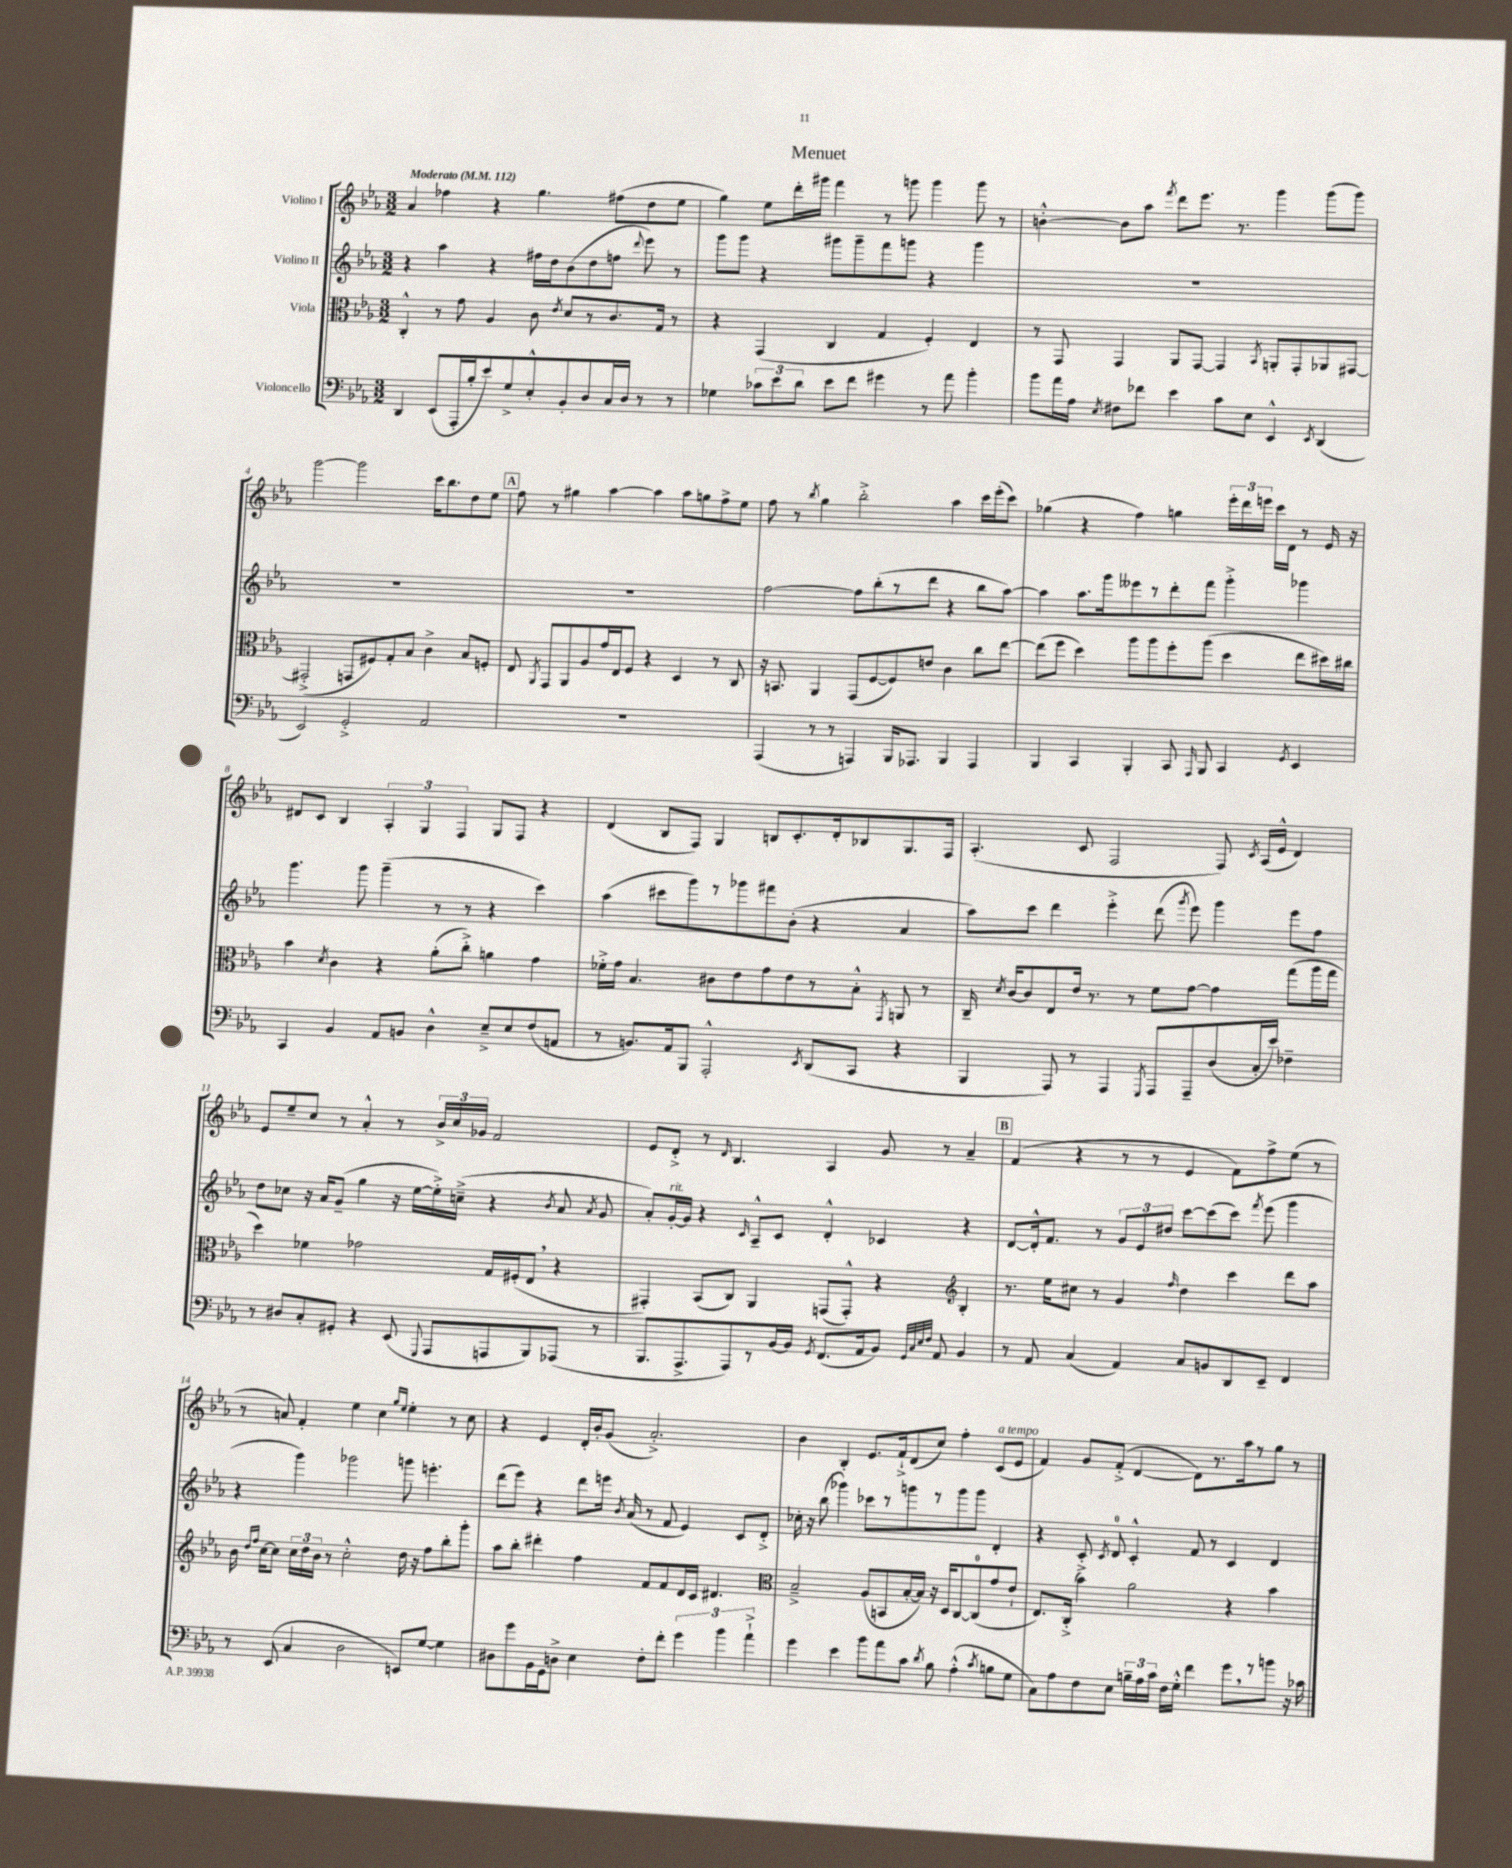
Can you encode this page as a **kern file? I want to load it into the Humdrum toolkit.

**kern	**kern	**kern	**kern
*part4	*part3	*part2	*part1
*staff4	*staff3	*staff2	*staff1
*I"Violoncello	*I"Viola	*I"Violino II	*I"Violino I
*clefF4	*clefC3	*clefG2	*clefG2
*k[b-e-a-]	*k[b-e-a-]	*k[b-e-a-]	*k[b-e-a-]
*M3/2	*M3/2	*M3/2	*M3/2
*MM112	*MM112	*MM112	*MM112
=1	=1	=1	=1
!	!	!	!LO:TX:a:B:t=Moderato
4DD/	4C'^^/	4r	4a-/
(8EE-/L	8r	4aa-\	4ff-X\
16AAA-'/L	8g\	.	.
16B-'/J	.	.	.
8e-/)	4A-/	4r	4r
8G^/	.	.	.
8E-'^^/	8c\	16ff#X\LL	4.gg\
.	.	16dd\J	.
.	8qe-/	.	.
8BB-'/	8d/L	(8b-\	.
8D/	8r	8dd\	.
16C/L	8.c/	8ffn\J	(8ff#X\L
16D/JJ	.	.	.
.	.	8qqddd/	.
8r	.	8eee-\)	8dd\
.	16G/Jk	.	.
8r	8r	8r	8ee-\J
=2	=2	=2	=2
4G-X\	4r	8ggg\L	4gg\)
.	.	8ggg\J	.
12c-X\L	(4GG/	4r	8ee-\L
12e-\	.	.	.
.	.	.	16ddd'\L
12d\J	.	.	.
.	.	.	16ggg#X\JJ
8e-\L	4C/	8ggg#X\L	4fff\
8f\J	.	8ggg#~\	.
4g#X\	4G/	8fff\	8r
.	.	8gggn\J	8gggn\
8r	4F'/)	4r	4ggg\
8a-\	.	.	.
4b-'\	4E-/	4ggg\	8ggg\
.	.	.	8r
=3	=3	=3	=3
8b-\L	8r	1.r	[4bn'^^\
16a-\L	8GG/	.	.
16A-\JJ	.	.	.
8qE-/	.	.	.
8F#X\L	4GG/	.	8b\L]
8f-X\J	.	.	8aa-\J
.	.	.	8qfff/
4e-\	8AA-/L	.	8ddd\L
.	[8GG/J	.	8.eee-\J
8c\L	4GG/]	.	.
.	.	.	8.r
8E-\J	.	.	.
.	8qBB-/	.	.
4EE-^^/	8AAn'/L	.	4ggg\
.	8GG'/	.	.
8qEE-/	.	.	.
(4DD/	8AA-X/	.	(8ggg\L
.	[8GG#X/J	.	8ggg\J)
!!LO:LB:g=z
=4	=4	=4	=4
2EE-/)	(2GG#X'^/]	1.r	[2ggg\
2GG'^/	8GGn/L	.	2ggg\]
.	8F#X/)	.	.
.	8G'/	.	.
.	8B-/J	.	.
2AA-/	4c^\	.	16ccc\KL
.	.	.	8.bb-\
.	8B-/L	.	8dd\
.	8Fn'/J	.	8ee-\J
!!LO:REH:place=s1:t=A
=5	=5	=5	=5
1.r	8E-/	1.r	8ff\
.	8qAA-/	.	.
.	8GG/L	.	8r
.	8AA-/	.	4gg#X\
.	8A-/	.	.
.	16g/L	.	[4aa-\
.	16E-/J	.	.
.	8F/J	.	.
.	4r	.	4aa-\]
.	4D/	.	8aa-\L
.	.	.	8ggn\
.	8r	.	8ff^\
.	8C/	.	8ee-\J
=6	=6	=6	=6
(4AAA-/	16r	[2ff\	8ff\
.	8.BBn/	.	.
.	.	.	8r
.	.	.	8qbb-/
8r	4AA-/	.	4gg\
8r	.	.	.
4AAAn/)	(8GG/L	8ff\L]	2bb-'^\
.	[8F/	(8bb-'\	.
16BBB-/KL	8F/])	8r	.
8.AAA-X/J	.	.	.
.	8en/J	8ddd\J	.
4BBB-/	4c\	4r	4aa-\
4AAA-/	8cc\L	8bb-\L	16ccc\LL
.	.	.	(16eee-'\J
.	[8ee-\J	[8aa-\J)	8ccc\J)
=7	=7	=7	=7
4BBB-/	(8ee-\L]	4aa-\]	(4gg-X\
.	8ff\J	.	.
4CC/	4dd\)	8.aa-\L	4r
.	.	16ggg\k	.
4BBB-'/	8aa-\L	8eee--X\	4ff\)
.	8aa-\	8r	.
8CC/	8ff'\	8ddd'\	4ggn\
16qqAAA-/	.	.	.
8BBB-/	(8aa-\J	8fff\J	.
4CC/	4dd\	4ggg'^\	24eee-'\LL
.	.	.	24ddd\
.	.	.	24eeen\JJ
.	.	.	16ccc\LL
.	.	.	16d\JJ
8qGG/	.	.	.
4EE-/	8ee-\L	4ggg-X\	8r
.	16dd#X\L)	.	16e-/
.	16cc#X\JJ	.	16r
!!LO:LB:g=z
=8	=8	=8	=8
4CC/	4b-\	4.ggg\	8d#X/L
.	.	.	8c/J
.	8qd/	.	.
4BB-/	4c\	.	4B-/
.	.	8ggg\	.
8AA-/L	4r	(4ggg~\	6A-'/
8BBn/J	.	.	.
.	.	.	6G/
4D^^\	(8a-'\L	8r	.
.	.	.	6F/
.	8cc'^\J)	8r	.
8E-~^/L	4an\	4r	8G/L
8E-/	.	.	8F/J
(8F/	4g\	4ccc\)	4r
8AAn/J	.	.	.
=9	=9	=9	=9
8r	16f-X'^\LL	(4aa-\	(4d/
.	16g\JJ	.	.
8.BBn/L)	4.B-/	.	.
.	.	8ccc#X\L	8B-/L
16AA-/k	.	.	.
8BBB-/J	.	8ggg\)	8F/J)
2AAA-'^^/	8c#X\L	8r	4G/
.	8e-\	8ggg-X\	.
.	8g\	8fff#X\	8Bn/L
.	8e-\	(8b-'\J	8.c'/
8qEE-/	.	.	.
(8DD/L	8r	4r	.
.	.	.	16d'/k
8CC/J	8B-'^^\J	.	8B-X/
.	8qGG/	.	.
4r	8AAn/	4a-/	8.G/
.	8r	.	.
.	.	.	16F/Jk
=10	=10	=10	=10
4BBB-/	16C~/	8aa-\L)	(4.A-'/
.	8qd/	.	.
.	[16c/KL	.	.
.	8c/]	8ccc\J	.
8AAA-/)	8E-/	4ddd\	.
8r	16e-/Jk	.	8c/
.	8.r	.	.
4AAA-/	.	4eee-'^\	2F/
.	8r	.	.
8qGGG/	.	.	.
8AAA-/L	8f\L	(8ddd\	.
.	.	8qggg/	.
8AAA-~/	[8g\J	8eee-\)	.
(8D/	4g\]	4ggg\	8F/)
.	.	.	8qc/
16C'/L	.	.	(16A-/LL
16e-/JJ)	.	.	16e-^^/JJ
4F-X~\	(8gg\L	8eee-\L	4d/)
.	16aa-\L	8ff\J	.
.	16gg\JJ	.	.
!!LO:LB:g=z
=11	=11	=11	=11
8r	4dd\)	8dd\L	8e-/L
8D#X/L	.	8cc-X\J	8ee-~/
8C'/	4f-X\	16r	8cc/J
.	.	16a-/KL	.
8GG#X'/J	.	(8g~/J	8r
4r	2g-X\	4gg\	4a-'^^/
(8EE-/	.	16r	8r
.	.	[16ee-\LL	.
8qqGGG/	.	.	.
8AAA-/L	.	16ee-'^\])	24b-^/LL
.	.	.	24cc/
.	.	(16ccn~^\JJ	.
.	.	.	24g-X/JJ
8AAAn/	16G/LL	4r	2f/
.	(16F#X'/J	.	.
8BBB-/)	8E-,/J	.	.
.	.	8qb-/	.
(8AAA-X/J	4r	8a-/	.
.	.	8qa-/	.
8r	.	8g/	.
=12	=12	=12	=12
8.BBB-/L	4GG#X'/)	8a-'/L)	8e-/L
!	!	!LO:TX:a:i:t=rit.	!
.	.	[16g'/L	8d'^/J
8.AAA-^/	.	16g/JJ]	.
.	(8BB-/L	4r	8r
.	.	.	16qqd/
8AAA-/)	8C/J)	.	4.B-/
.	.	16qqc/	.
8r	4AA-/	8A-~^^/L	.
[16BB-/L	.	8c/J	.
16BB-/JJ]	.	.	.
8qGG/	.	.	.
(8.FF/L	(8GGn/L	4d'^^/	4A-/
.	8GG'^^/J)	.	.
16AA-/k	.	.	.
8BB-/J)	4r	4c-X/	8g/
32qqGG/LLL	.	.	.
32qqC/	.	.	.
32qqE-/	.	.	.
32qqF/JJJ	.	.	.
8AA-/	.	.	8r
*	*clefG2	*	*
4BB-/	4B-'/	4r	4a-~/
!!LO:REH:place=s1:t=B
=13	=13	=13	=13
8r	8.r	[8d/L	(4f/
8AA-/	.	16d'^^/k]	.
.	16ee-\KL	8.f/J	.
(4C/	8cc#X\J	.	4r
.	8r	8r	.
4AA-/)	4g/	12g/L	8r
.	.	12e-/	.
.	.	.	8r
.	.	12dd#X/J	.
.	16qqff/	.	.
8C/L	4dd\	[8ccc\L	4e-/
8BBn/	.	(8ccc\]	.
8DD/	4ccc\	8ccc\J)	8f\L)
.	.	8qfff/	.
8EE-~/J	.	(8eee-\	8ff^\
4FF/	8ddd\L	4ggg\	(8ee-\J
.	8aa-\J	.	8r
!!LO:LB:g=z
=14	=14	=14	=14
8r	16b-\	4r	8r
.	16qqdd/LL	.	.
.	16qqff/JJ	.	.
.	[16cc\KL	.	.
(8EE-/	8cc\J]	.	8an/)
4C/	24cc\LL	4ggg\)	4f'/
.	24dd\	.	.
.	24b-\JJ	.	.
.	8r	.	.
2D\	2cc'^^\	2ggg-X\	4ee-\
.	.	.	4cc\
.	.	.	16qqgg/LL
.	.	.	16qqee-/JJ
8EEn/L)	16dd\	8gggn\	4ee-'\
.	16r	.	.
[8G/J	8ff\L	4.eeen'\	.
4G\]	8bb-'\	.	8r
.	8ggg'\J	.	8cc\
=15	=15	=15	=15
8D#X\L	8aa-\L	(8ddd\L	4r
8g\	8bb-'\J	8eee-\J)	.
16BB-\L	4ddd#X'\	4r	4e-/
16GG\J	.	.	.
8Dn^\J	.	.	.
4E-\	4ff\	8ddd\L	16d'/LL
.	.	.	16b-'/J
.	.	16eeen\Jk	(8g/J
.	.	8qb-/	.
.	.	(16a-/	.
8F'\L	8f/L	8r	2.a-'^/)
8f'\J	8f/	8f/	.
6g\	16d/L	4e-/)	.
.	16c/JJ	.	.
.	4.d#X/	.	.
6b-\	.	.	.
.	.	8c/L	.
6a-`^\	.	.	.
.	.	8d'^/J	.
=16	=16	=16	=16
*	*clefC3	*	*
4g\	2B-~^/	16cc-X'\	4b-\
.	.	16r	.
.	.	(8bb-\	.
4e-\	.	4ggg-X\)	4B-'/
8b-\L	(8A-/L	8ccc-X\L	8.e-/L
8a-\	8BBn/	8r	.
.	.	.	16f`^/k
8c\J	[16B-'/L	8gggn\	(8d/
.	16B-/JJ])	.	.
8qd/	.	.	.
8B-\	16r	8r	8cc/J)
.	16D/KL	.	.
(4A-'^^\	[8C/	8ggg\	4ff'\
.	(8C/]	8ggg\J	.
8qc/	.	.	.
!	!	!	!LO:TX:a:i:t=a tempo
8Bn\L	8g/	4d'/	(8c/L
8G\J	8e-`/J	.	8e-/J
=17	=17	=17	=17
8C\L)	8.E-/L)	4r	4f/)
8A-\	.	.	.
.	(16C'^/Jk	.	.
8F\	4b-\)	8c'^/	8g/L
.	.	8qc/	.
8E-\J	.	8d/	(8f'^/J
24Bn~\LL	2a-\	4c'^^/	[4d/
24A-\	.	.	.
24c\JJ	.	.	.
16F\LL	.	.	.
16G'^^\JJ	.	.	.
4f\	.	8f/	8d\L])
.	.	8r	8.r
8g,\L	4r	4c/	.
.	.	.	16aa-\k
8r	.	.	8r
8bn\J	4b-\	4d/	8gg\J
16r	.	.	8r
16c-X\	.	.	.
==	==	==	==
*-	*-	*-	*-
